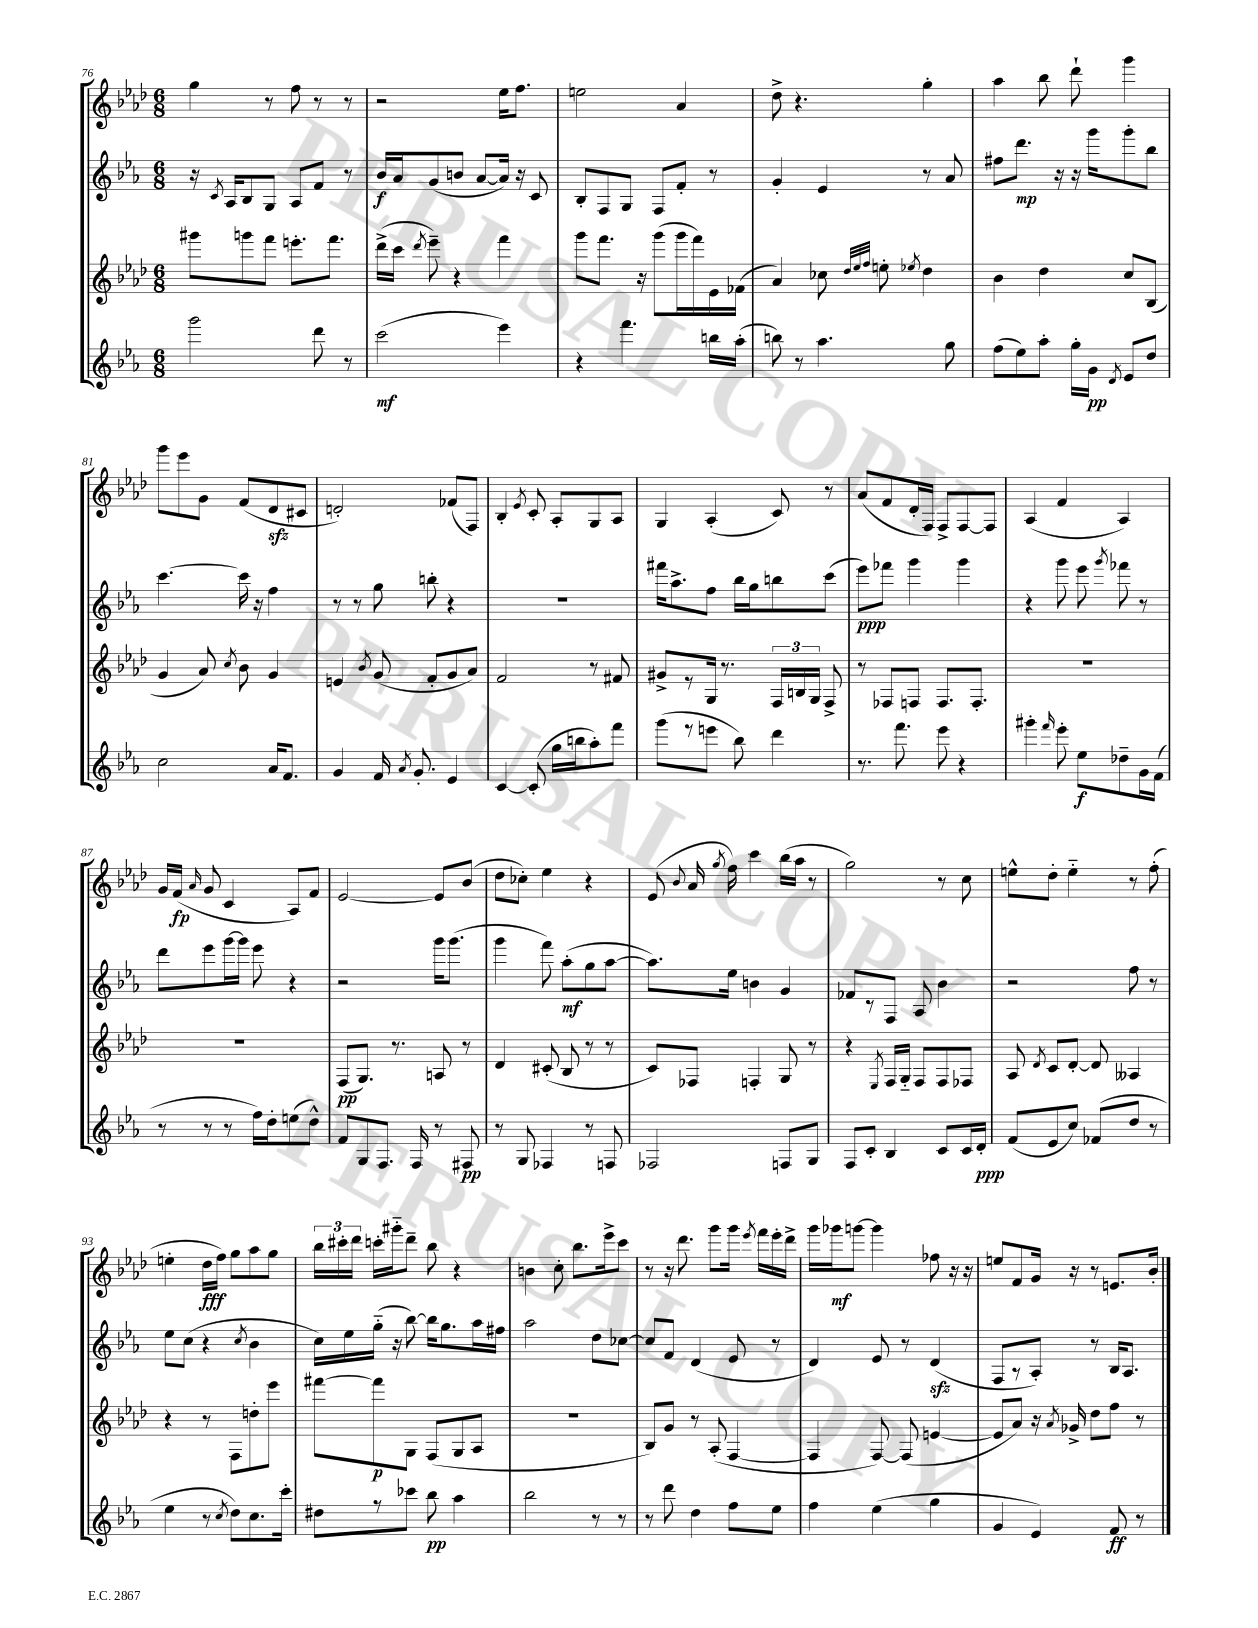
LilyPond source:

<<
\new StaffGroup <<
\new Staff = "s0" {
    \clef treble \key aes \major \numericTimeSignature \time 6/8
    \autoBeamOff g''4 r8 f''8 r8 r8 |
    r2 ees''16[ f''8.] |
    e''2 aes'4 |
    des''8-> r4. g''4-. |
    aes''4 bes''8 des'''8-! g'''4 |
    g'''8[ ees'''8 g'8] f'8[( des'8\sfz cis'8] |
    d'2-.) fes'8[( f8]) |
    bes4-. \acciaccatura { ees'8 } c'8-. aes8[-. g8 aes8] |
    g4 aes4-.( c'8) r8 |
    aes'8[( f'8 des'16-. f16]) f8[-> f8~ f8] |
    aes4( f'4 aes4) |
    g'16[ f'16]\fp( \grace { aes'16 } g'8 c'4 aes8[) f'8] |
    ees'2~ ees'8[ bes'8]( |
    des''8[ ces''8]-.) ees''4 r4 |
    ees'8( \appoggiatura { bes'8 } aes'16 \acciaccatura { g''8 } f''16) c'''4 bes''16[( aes''16] r8 |
    g''2) r8 c''8 |
    e''8[-^ des''8]-. e''4-_ r8 f''8-.( |
    e''4-. des''16[\fff f''16]) g''8[ aes''8 g''8] |
    \tuplet 3/2 { bes''16[ cis'''16-. des'''16] } c'''16[-. gis'''16-_ des'''8]-- bes''8 r4 |
    b'4 c''8-. bes''8.[ ees'''16-> c'''8] |
    r8 r16 des'''8. g'''8[ g'''16] \acciaccatura { ees'''8 } f'''16[ ees'''16-. des'''16]-> |
    g'''16[ ges'''16\mf g'''8]~ g'''4 fes''8 r16 r16 |
    e''8[ f'8 g'16] r16 r8 e'8.[ bes'16]-. \bar "|." |
}
\new Staff = "s1" {
    \clef treble \key ees \major \numericTimeSignature \time 6/8
    \autoBeamOff r16 \acciaccatura { c'8 } aes16[ bes8 g8] aes8[ f'8] r8 |
    bes'16[\f aes'16 g'8( b'8] aes'8[~ aes'16]) r16 c'8 |
    bes8[-. f8 g8] f8[ f'8]-. r8 |
    g'4-. ees'4 r8 aes'8 |
    fis''8[ d'''8.]\mp r16 r16 g'''16[ g'''8-. bes''8] |
    c'''4.~ c'''16 r16 f''4 |
    r8 r8 g''8 b''8-. r4 |
    R2. |
    fis'''16[ aes''8.-> f''8] bes''16[ g''16 b''8 c'''8]( |
    ees'''8[\ppp) fes'''8] g'''4 g'''4 |
    r4 g'''8 ees'''8 \acciaccatura { g'''8 } fes'''8 r8 |
    d'''8[ ees'''8 g'''16~ g'''16] ees'''8 r4 |
    r2 g'''16[ g'''8.]( |
    g'''4 f'''8) aes''8[-.\mf( g''8 aes''8]~ |
    aes''8.[) ees''16] b'4 g'4 |
    fes'8[ r8 f8] aes8 bes'4 |
    r2 f''8 r8 |
    ees''8[ c''8]( r4 \acciaccatura { c''8 } bes'4 |
    c''16[) ees''16 g''16]-_( r16 bes''8~) bes''16[ g''8. aes''16 fis''16] |
    aes''2 d''8[ ces''8]~ |
    ces''8[ f'8] d'4( ees'8 r8 |
    d'4) ees'8 r8 d'4\sfz( |
    f8[ r8 aes8]-.) r8 bes16[ aes8.] \bar "|." |
}
\new Staff = "s2" {
    \clef treble \key aes \major \numericTimeSignature \time 6/8
    \autoBeamOff gis'''8[ g'''8 f'''8] e'''8.[-. f'''8.] |
    des'''16[->( c'''16] \acciaccatura { des'''8 } ees'''8--) r4 f'''4 |
    g'''8[ f'''8.] r16 g'''8[( g'''16 f'''16) ees'16 fes'16]( |
    aes'4) ces''8 \grace { des''32[ ees''32 f''32] } e''8-. \acciaccatura { ees''8 } des''4 |
    bes'4 des''4 c''8[ bes8]( |
    g'4 aes'8) \acciaccatura { c''8 } bes'8 g'4 |
    e'4 \acciaccatura { bes'8 } g'8( f'8[-. g'8 aes'8]) |
    f'2 r8 fis'8 |
    gis'8[-> r8 g16] r8. \tuplet 3/2 { f16[ b16 g16] } f8-> |
    r8 fes8[ f8] f8.[ f8.]-. |
    R2. |
    R2. |
    f8[\pp( g8.]) r8. a8 r8 |
    des'4 cis'8-.( bes8 r8 r8 |
    c'8[) fes8] f4-. g8 r8 |
    r4 \acciaccatura { ees8 } f16[ g16]-_ f8[ f8 fes8] |
    aes8 \acciaccatura { des'8 } c'8[ des'8]~-. des'8 aeses4 |
    r4 r8 f8[ d''8-. ees'''8] |
    fis'''8[~ fis'''8\p g8] f8[( g8 aes8] |
    R2. |
    bes8[) g'8] r8 aes8-.( f4~ |
    f4 f8~) f8( e'4~ |
    e'8[ aes'8]) r16 \acciaccatura { aes'8 } ges'16-> des''8[ f''8] r8 \bar "|." |
}
\new Staff = "s3" {
    \clef treble \key ees \major \numericTimeSignature \time 6/8
    \autoBeamOff g'''2 d'''8 r8 |
    c'''2\mf( ees'''4) |
    r4 f'''4. b''16[ aes''16]-.( |
    b''8) r8 aes''4. g''8 |
    f''8[( ees''8) aes''8]-. g''16[-. g'16]\pp \acciaccatura { d'8 } ees'8[ d''8] |
    c''2 aes'16[ f'8.] |
    g'4 f'16 \acciaccatura { aes'8 } g'8.-. ees'4 |
    c'4~ c'8-.( g''16[ b''16 aes''8-.) f'''8] |
    g'''8[( r8 e'''8] bes''8) d'''4 |
    r8. f'''8. ees'''8 r4 |
    gis'''4-. \grace { f'''16 } ees'''8-. ees''8[\f des''8-- g'16 f'16]( |
    r8 r8 r8 f''16[) d''16-. e''8( d''8]-^) |
    f'8[ g8 f8.] f16 r8 fis8\pp |
    r8 g8 fes4 r8 f8 |
    fes2 f8[ g8] |
    f8[ c'8]-. bes4 c'8[ c'16 d'16]-.\ppp |
    f'8[( ees'8 c''8]) fes'8[( d''8] r8 |
    ees''4 r8 \acciaccatura { c''8 } d''8[) c''8. c'''16]-. |
    dis''8[ r8 ces'''8] bes''8\pp aes''4 |
    bes''2 r8 r8 |
    r8 d'''8 d''4 f''8[ ees''8] |
    f''4 ees''4( g''4 |
    g'4 ees'4) f'8\ff r8 \bar "|." |
}
>>
>>
\layout { \context { \Score currentBarNumber = #76 } }
